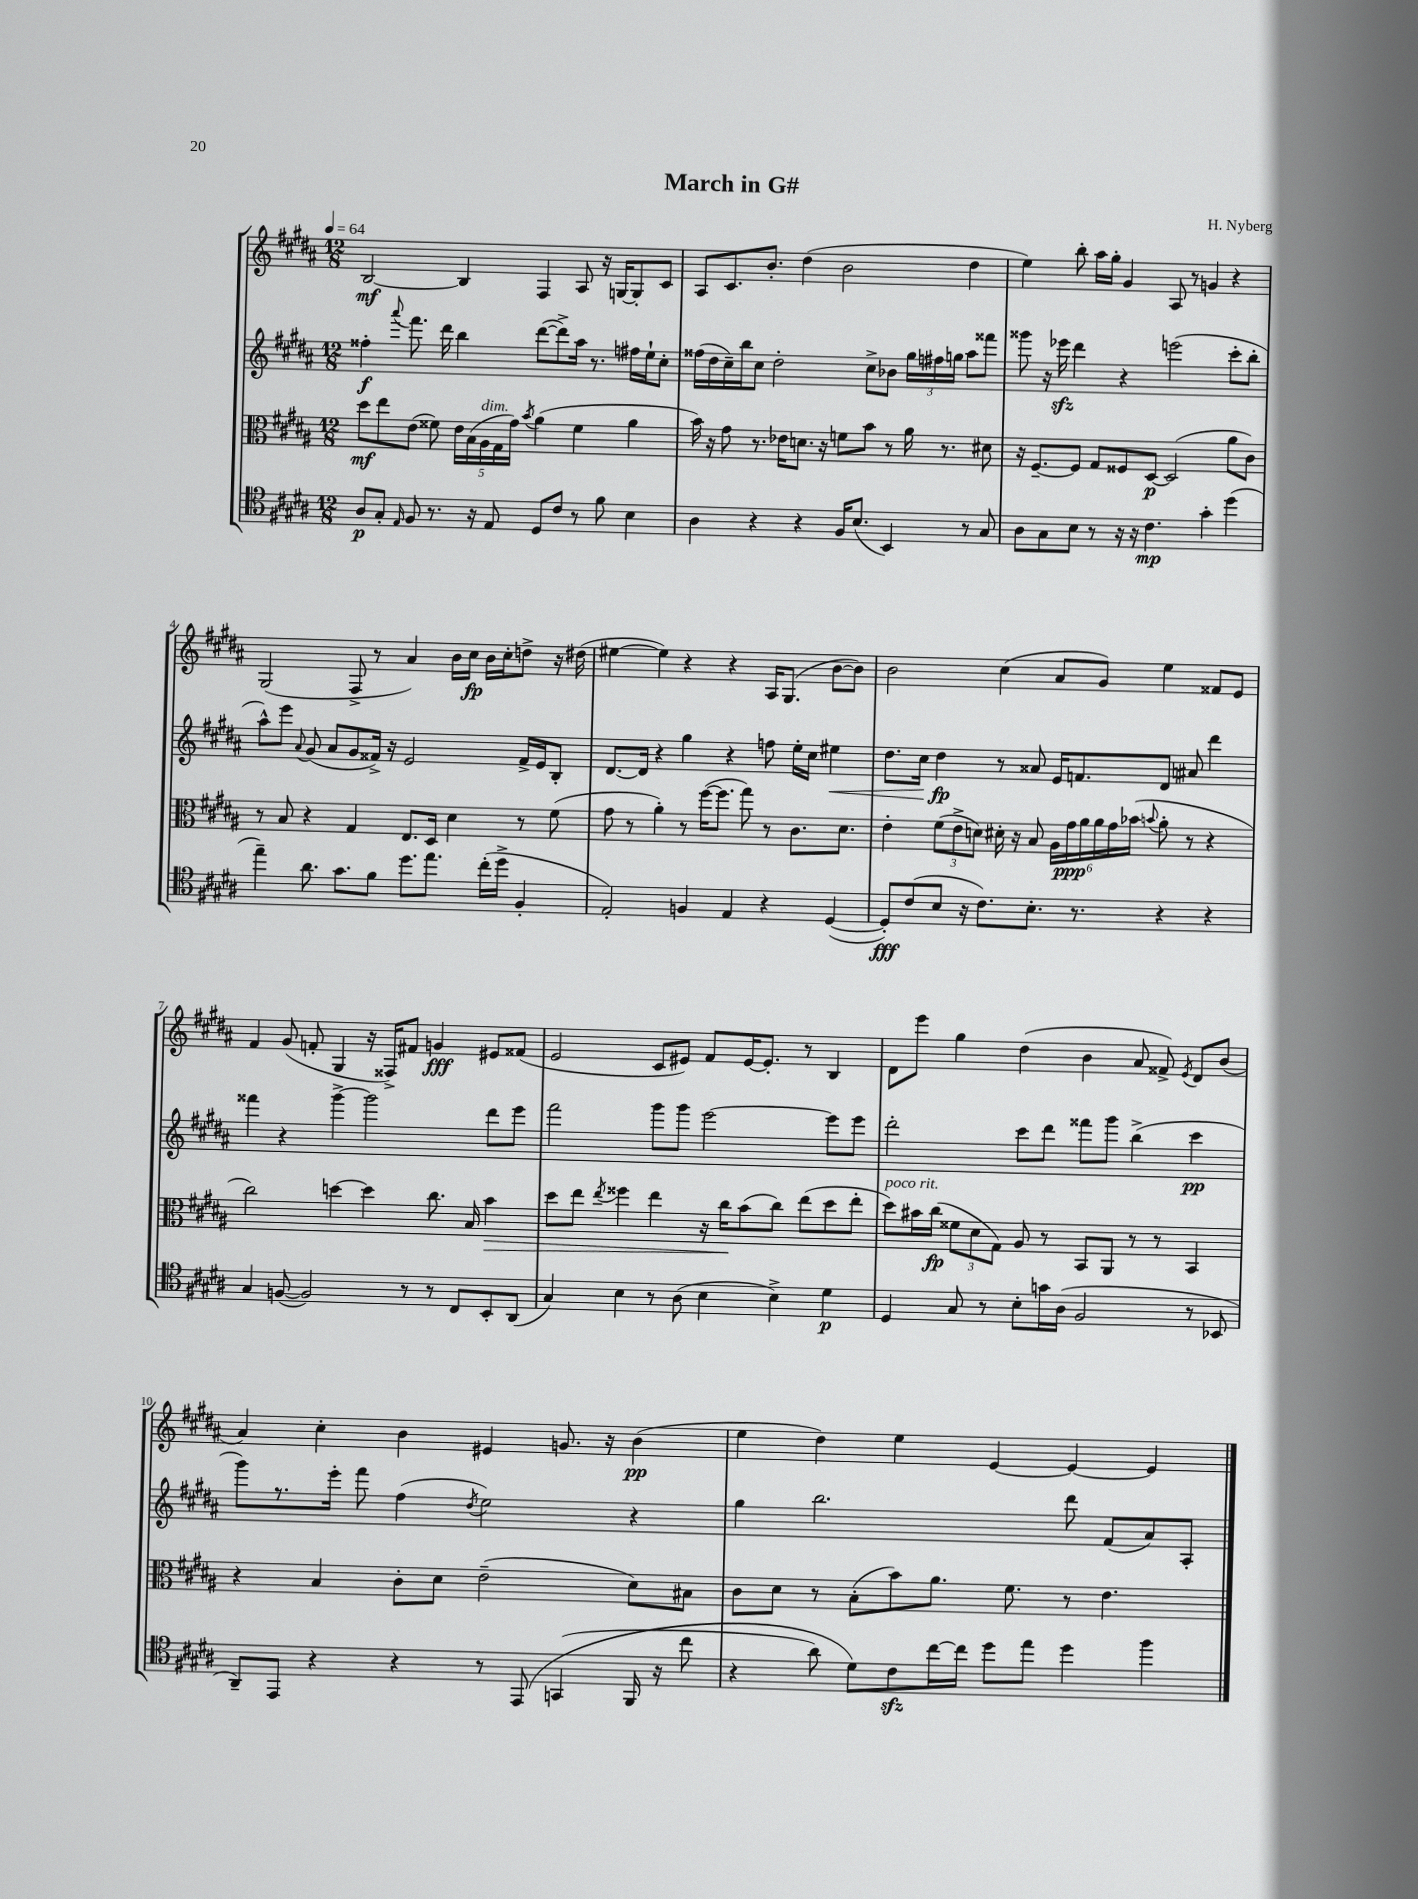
\header { title = "March in G#" composer = "H. Nyberg" }
<<
\new StaffGroup <<
\new Staff = "s0" {
    \clef treble \key b \major \numericTimeSignature \time 12/8 \tempo 4 = 64
    \autoBeamOff b2~\mf b4 fis4 ais8 r16 g16[~ g8-. cis'8] |
    ais8[ cis'8. b'8.]-. dis''4( b'2 dis''4 |
    e''4) b''8-. ais''16[ gis''16]-. gis'4 ais8 r8 g'4 r4 |
    gis2( fis8-> r8 ais'4) b'16[ cis''16]\fp b'16[ cis''16-. d''8]-> r16 dis''16( |
    eis''4~ eis''4) r4 r4 ais16[ gis8.]( b'8[~ b'8]) |
    b'2 cis''4( ais'8[ gis'8]) e''4 fisis'8[ e'8] |
    fis'4 gis'8( f'8-. gis4 r16 fisis16[->) fis'8] g'4\fff eis'8[ fisis'8]( |
    e'2 cis'8[ eis'8]) fis'8[ eis'16~ eis'8.]-. r8 b4 |
    dis'8[ e'''8] gis''4 dis''4( b'4 ais'8 fisis'8->) \acciaccatura { e'8 } dis'8[ b'8]( |
    ais'4) cis''4-. b'4 eis'4 g'8. r16 b'4\pp( |
    e''4 dis''4) e''4 e'4~ e'4~ e'4 \bar "|." |
}
\new Staff = "s1" {
    \clef treble \key b \major \numericTimeSignature \time 12/8
    \autoBeamOff fisis''4-.\f \appoggiatura { ais'''8 } fis'''8. dis'''16 b''4 dis'''8[~( dis'''8->) ais''16] r8. fis''16[ e''16-! cis''8]-. |
    fisis''16[( dis''16 cis''16--) b''16 cis''8] dis''2-. cis''8[-> bes'8] \tuplet 3/2 { gis''16[ fis''16 g''16] } ais''8[ fisis'''8] |
    gisis'''8 r16 ees'''16\sfz dis'''4 r4 e'''2( cis'''8[-. b''8]-. |
    ais''8[-^) e'''8] \appoggiatura { ais'8 } gis'8( ais'8[ gis'8 fisis'16]->) r16 e'2 fisis'16[-> e'16 b8]-. |
    dis'8.[~ dis'16] r4 gis''4 r4 f''8 e''16[-. cis''16] eis''4\< |
    dis''8.[ cis''16] dis''4\fp\! r8 aisis'8 e'16[ f'8. dis'8] ais'8 dis'''4 |
    fisis'''4 r4 gis'''4~-> gis'''2 dis'''8[ e'''8] |
    fis'''2 gis'''8[ gis'''8] e'''2~ e'''8[ e'''8] |
    dis'''2-. cis'''8[ dis'''8] fisis'''8[ gis'''8] b''4->( cis'''4\pp |
    gis'''8[) r8. e'''16]-. fis'''8 fis''4( \acciaccatura { dis''8 } e''2) r4 |
    gis''4 b''2. dis'''8 fis'8[( ais'8) ais8]-. \bar "|." |
}
\new Staff = "s2" {
    \clef alto \key b \major \numericTimeSignature \time 12/8
    \autoBeamOff dis''8[\mf e''8 e'8]( fisis'8) \tuplet 5/4 { e'16[ b16( ais16^\markup { \italic "dim." } gis16 gis'16]) } \acciaccatura { b'8 } ais'4( fisis'4 ais'4 |
    b'16) r16 gis'8 r8. ees'16[ d'8.] r16 f'8[ b'8] r8 ais'16 r8. dis'8 |
    r16 fis8.[~-- fis8] gis8[ fisis8 dis8]~\p dis2( ais'8[ cis'8]) |
    r8 b8 r4 gis4 e8.[ dis16] dis'4 r8 fis'8( |
    gis'8 r8 ais'4-.) r8 fis''16[~( fis''8.] gis''8) r8 cis'8.[ dis'8.] |
    e'4-. \tuplet 3/2 { fis'8[( e'8-> d'8]) } dis'16-. r16 b8 \tuplet 6/4 { ais16[ gis'16\ppp ais'16 ais'16 gis'16 bes'16]( } \appoggiatura { b'8 } ais'8-. r8 r4 |
    cis''2) d''4~ d''4 cis''8. b16 b'4\> |
    dis''8[ e''8] \acciaccatura { e''8 } fisis''4 e''4 r16 cis''16[\! b'8( cis''8]) e''8[( dis''8 e''8]-. |
    dis''8[^\markup { \italic "poco rit." }) bis'16 cis''16]\fp( \tuplet 3/2 { fisis'8[ dis'8 gis8]) } ais8 r8 b,8[ ais,8] r8 r8 b,4 |
    r4 b4 cis'8[-. dis'8] e'2--( dis'8[) bis8] |
    cis'8[ dis'8] r8 b8[-.( b'8) ais'8.] fis'8. r8 e'4. \bar "|." |
}
\new Staff = "s3" {
    \clef tenor \key b \major \numericTimeSignature \time 12/8
    \autoBeamOff ais8[\p gis8]-. \grace { e16 } fis8 r8. r16 e8 dis8[ cis'8] r8 fis'8 b4 |
    ais4 r4 r4 fis16[ b8.]( b,4) r8 gis8 |
    ais8[ gis8 b8] r8 r16 r16 cis'4.\mp gis'4-. dis''4( |
    e''4--) ais'8. gis'8.[ fis'8] dis''8.[ e''8.] cis''16[-.( dis''16]-> fis4-. |
    e2-.) f4 e4 r4 dis4~( |
    dis8[-.\fff) cis'8( b8] r16 cis'8.[) b8.]-. r8. r4 r4 |
    gis4 f8~( f2) r8 r8 cis8[ b,8-. ais,8]( |
    gis4) b4 r8 ais8( b4 b4->) dis'4\p |
    dis4 gis8 r8 b8[-. g'16 ais16]( fis2 r8 bes,8 |
    ais,8[--) e,8] r4 r4 r8 e,8\( g,4( fis,16 r16 cis''8 |
    r4 ais'8) dis'8[\) cis'8\sfz cis''16~ cis''16] dis''8[ e''8] dis''4 fis''4 \bar "|." |
}
>>
>>
